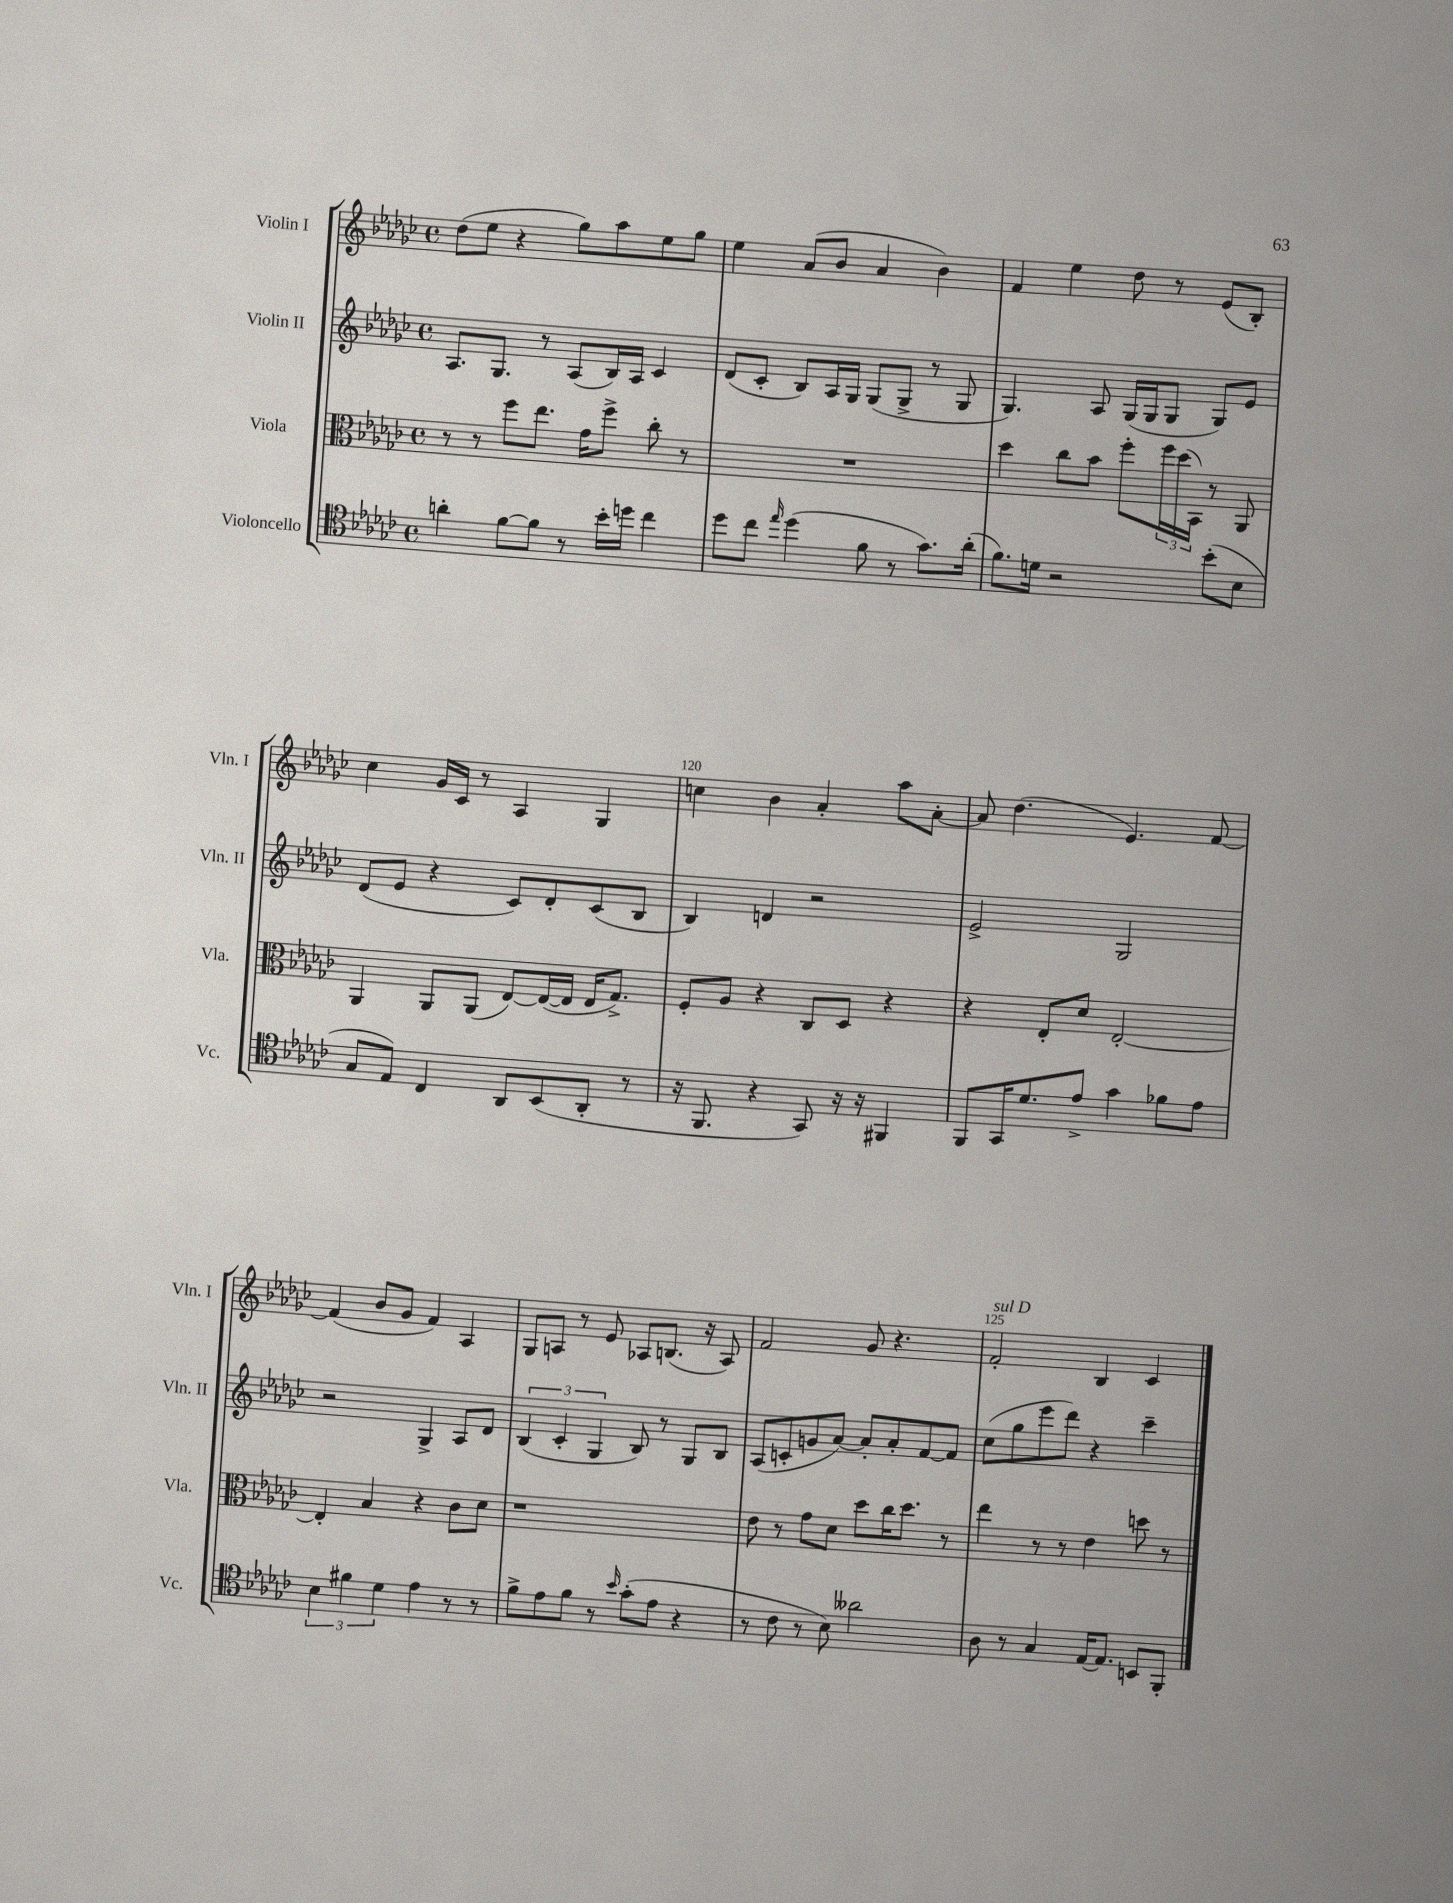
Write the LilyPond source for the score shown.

<<
\new StaffGroup <<
\new Staff = "s0" \with { instrumentName = "Violin I" shortInstrumentName = "Vln. I" } {
    \clef treble \key ges \major \defaultTimeSignature \time 4/4
    des''8( ees''8 r4 ges''8) aes''8 ees''8 ges''8 |
    ees''4 aes'8( bes'8 aes'4 bes'4) |
    f'4 ees''4 des''8 r8 ees'8( bes8-.) |
    ces''4 ges'16 ces'16 r8 aes4 ges4 |
    c''4 bes'4 aes'4-. aes''8 aes'8~-. |
    aes'8 des''4.( ees'4.) f'8~ |
    f'4( bes'8 ges'8 f'4) aes4 |
    ges8 a8 r8 ees'8 aes8 b8.( r16 aes8) |
    f'2 ges'8 r4. |
    f'2-.^\markup { \italic "sul D" } bes4 ces'4 \bar "|." |
}
\new Staff = "s1" \with { instrumentName = "Violin II" shortInstrumentName = "Vln. II" } {
    \clef treble \key ges \major \defaultTimeSignature \time 4/4
    aes8. ges8. r8 aes8( bes16) aes16 ces'4 |
    des'8( ces'8-. bes8) aes16 ges16 ges8( ges8-> r8 ges8 |
    ges4.) aes8 ges16( ges16 ges8 ges8) ees'8 |
    des'8( ees'8 r4 ces'8) des'8-. ces'8( bes8 |
    bes4) d'4 r2 |
    ees'2-> ges2 |
    r2 ges4-> aes8 des'8 |
    \tuplet 3/2 { bes4( ces'4-. ges4 } bes8) r8 ges8 bes8 |
    aes8( c'8-. g'8 aes'8~) aes'8-. aes'8-. f'8~ f'8 |
    ces''8( ges''8 ees'''8 des'''8) r4 ces'''4-- \bar "|." |
}
\new Staff = "s2" \with { instrumentName = "Viola" shortInstrumentName = "Vla." } {
    \clef alto \key ges \major \defaultTimeSignature \time 4/4
    r8 r8 f''8 ees''8. ges'16 f''8-> ces''8-. r8 |
    R1 |
    des''4 ces''8 bes'8 f''8-. \tuplet 3/2 { f''16 des''16( bes,16) } r8 aes,8 |
    aes,4 aes,8 aes,8( ees8~) ees16~( ees16 ees16 ges8.->) |
    f8-. aes8 r4 ces8 des8 r4 |
    r4 ees8-. des'8 ees2~-. |
    ees4-. bes4 r4 ces'8 des'8 |
    r1 |
    ees'8 r8 ges'8 des'8 des''8 ces''16 des''8. r8 |
    ees''4 r8 r8 ees'4 d''8 r8 \bar "|." |
}
\new Staff = "s3" \with { instrumentName = "Violoncello" shortInstrumentName = "Vc." } {
    \clef tenor \key ges \major \defaultTimeSignature \time 4/4
    a'4-. f'8~ f'8 r8 bes'16-. d''16 ces''4 |
    des''8 ces''8 \grace { ees''16 } des''4( f'8 r8 ges'8.) aes'16-.( |
    f'8.) d'16 r2 bes'8-.( bes8 |
    ges8 ees8) ces4 aes,8 bes,8( aes,8-. r8 |
    r16 f,8. r4 ges,8) r16 r16 fis,4 |
    f,8 ges,16 des'8. ees'8-> ges'4 fes'8 ees'8 |
    \tuplet 3/2 { bes4 fis'4 des'4 } ees'4 r8 r8 |
    f'8-> ees'8 f'8 r8 \grace { bes'16 } ges'8-.( ees'8 r4 |
    r8 ces'8 r8 bes8) aeses'2 |
    aes8 r8 ges4 ees16~ ees8. b,8 f,8-. \bar "|." |
}
>>
>>
\layout { \context { \Score currentBarNumber = #116 \override BarNumber.break-visibility = ##(#f #t #t) barNumberVisibility = #(every-nth-bar-number-visible 5) } }
